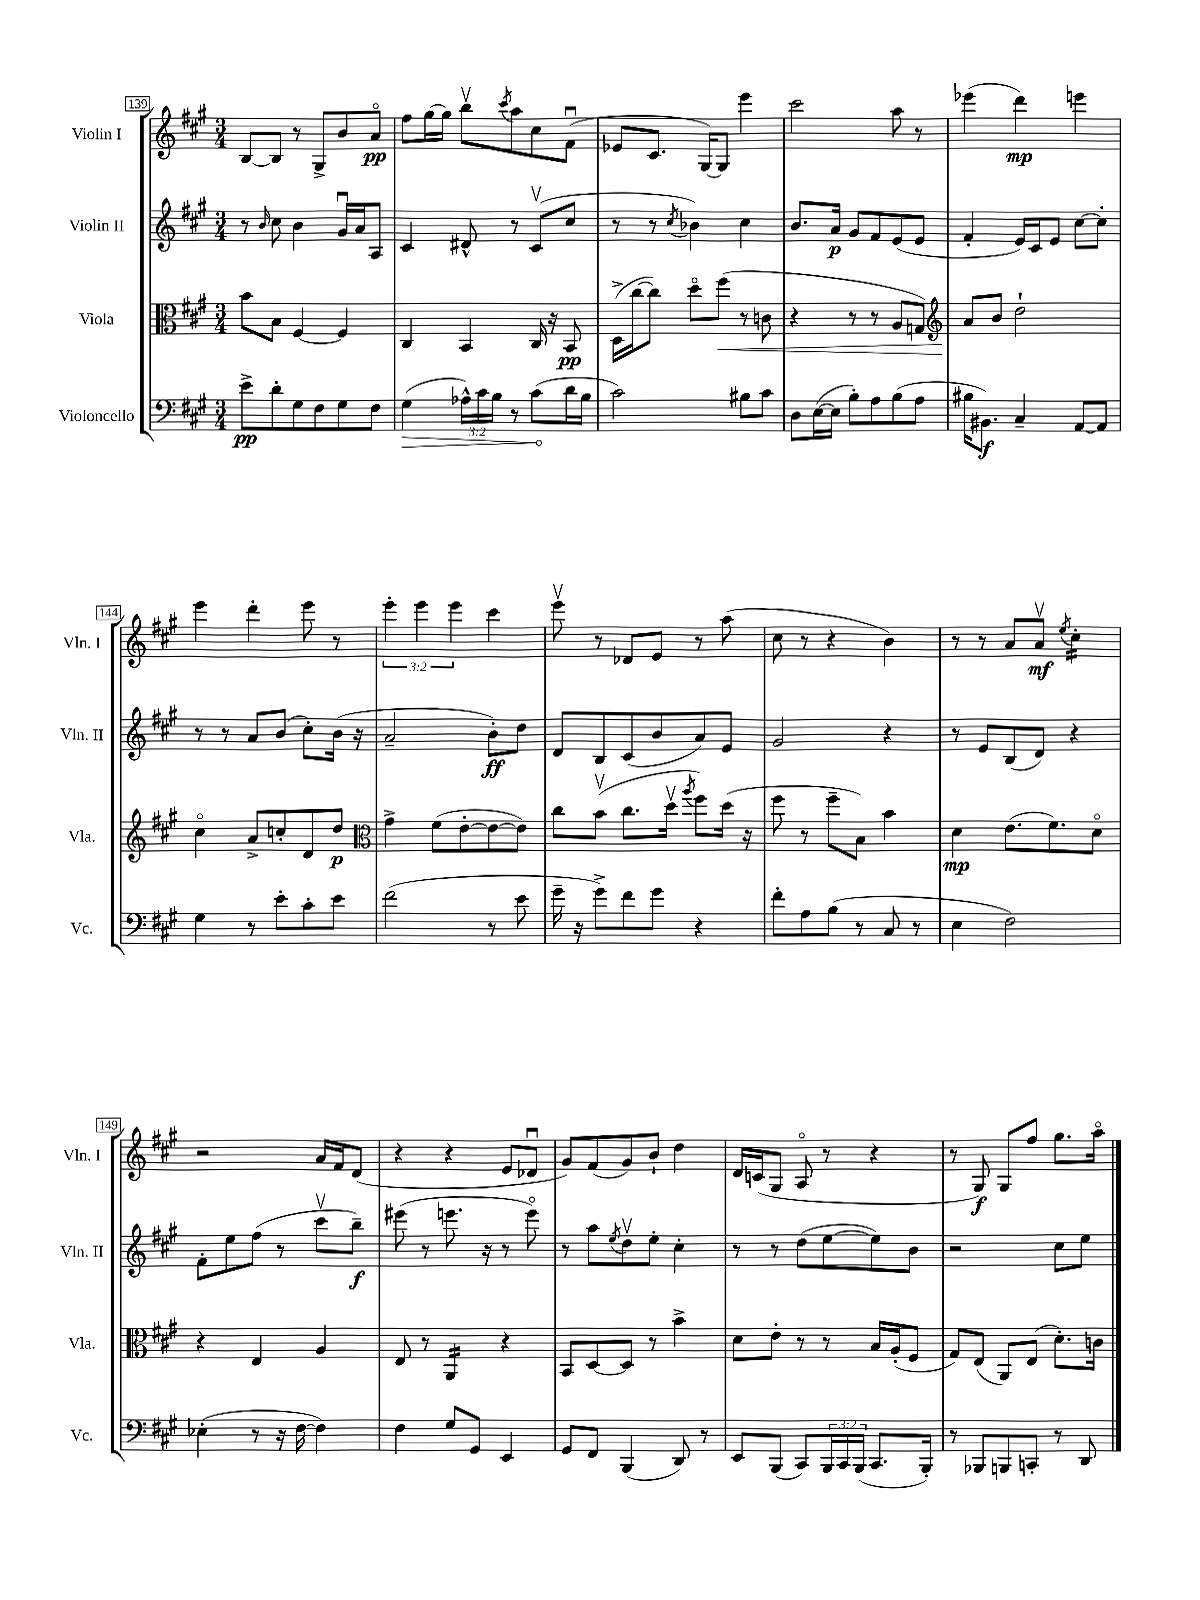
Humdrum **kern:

**kern	**kern	**kern	**kern
*staff4	*staff3	*staff2	*staff1
*clefF4	*clefC3	*clefG2	*clefG2
*k[f#c#g#]	*k[f#c#g#]	*k[f#c#g#]	*k[f#c#g#]
*M3/4	*M3/4	*M3/4	*M3/4
8e^	8b	8r	[8B
.	.	16qqb	.
8d'	8B	8cc#	8B]
8G#	[4F#	4b	8r
8F#	.	.	8G#^
8G#	4F#]	16g#u	8b
.	.	16a	.
8F#	.	8A	8ao
=	=	=	=
(4G#	4C#	4c#	8ff#
.	.	.	[16gg#
.	.	.	16gg#]
24A-^^)	4BB	8d#^^	8bbv
24c#	.	.	.
24B	.	.	.
.	.	.	8qccc#
8r	.	8r	8aa
(8c#	16C#	(8c#v	8cc#
.	16r	.	.
16d	8BB	8cc#	(8f#u
16B	.	.	.
=	=	=	=
2c#)	(16D^	8r	8e-
.	[16cc#	.	.
.	8cc#])	8r	8.c#
.	.	8qcc#	.
.	8ddo	4b-)	.
.	.	.	[16G#)
.	(8ff#	.	8G#]
8B#	8r	4cc#	4eee
8c#	8c	.	.
=	=	=	=
8D	4r	8.b	2ccc#
([16E	.	.	.
16E]	.	16a	.
8B')	8r	8g#	.
8A	8r	8f#	.
(8B	8A	(8e	8aa
8A	8G)	8e	8r
=	=	=	=
*	*clefG2	*	*
16B#	8a	4f#'	(4eee-
8.BB#)	.	.	.
.	8b	.	.
4C#~	2dd`	16e)	4ddd)
.	.	16c#	.
.	.	8e	.
[8AA	.	[8cc#	4eee
8AA]	.	8cc#']	.
=	=	=	=
4G#	4cc#o	8r	4eee
.	.	8r	.
8r	8a^	8a	4ddd'
8e'	8cc'	(8b	.
8c#'	8d	8cc#')	8eee
8e	8dd	(16b	8r
.	.	16r	.
=	=	=	=
*	*clefC3	*	*
(2f#	4g#^	2a~	6eee'
.	.	.	6eee
.	(8f#	.	.
.	.	.	6eee
.	[8e'	.	.
8r	8e_	8b')	4ccc#
8e	8e])	8dd	.
=	=	=	=
16g#~	8cc#	8d	8eeev
16r	.	.	.
8g#^)	(8bv	8B	8r
8f#	8.cc#	(8c#	8d-
8g#	.	8b	8e
.	16ddv	.	.
.	8qaa	.	.
4r	8ff#)	8a)	8r
.	(16dd	8e	(8aa
.	16r	.	.
=	=	=	=
8f#'	8ff#	2g#	8cc#
8A	8r	.	8r
(8B	8ff#~	.	4r
8r	8B)	.	.
8C#	4b	4r	4b)
8r	.	.	.
=	=	=	=
4E	4d	8r	8r
.	.	8e	8r
2F#)	(8.e	(8B	8a
.	.	8d)	8av
.	8.f#)	.	.
.	.	.	8qee
.	.	4r	4cc#'
.	8do	.	.
=	=	=	=
(4E-'	4r	8f#'	2r
.	.	8ee	.
8r	4E	(8ff#	.
16r	.	8r	.
[16F#	.	.	.
4F#])	4A	8ccc#v	16a
.	.	.	16f#
.	.	8bb~)	(8d
=	=	=	=
4F#	8E	(8eee#	4r
.	8r	8r	.
8G#	4AA	8.eee	4r
8GG#	.	.	.
.	.	16r	.
4EE	4r	8r	8e
.	.	8eeeo)	8d-u
=	=	=	=
8GG#	8BB	8r	8g#)
8FF#	[8D	8aa	(8f#
.	.	8qee	.
(4BBB	8D]	8ddv	8g#)
.	8r	8ee'	8b`
8DD)	4b^	4cc#'	4dd
8r	.	.	.
=	=	=	=
8EE	8d	8r	16d
.	.	.	(16c
(8BBB	8e'	8r	8G#
8CC#)	8r	(8dd	8Ao
24BBB	8r	[8ee	8r
24CC#	.	.	.
(24BBB	.	.	.
8.CC#	16B	8ee])	4r
.	(16A'	.	.
.	8F#	8b	.
16BBB')	.	.	.
=	=	=	=
8r	8G#)	2r	8r
8BBB-	(8E	.	8G#)
8BBB	8AA)	.	8G#
8CC'	(8E	.	8ff#
8r	8.d')	8cc#	8.gg#
8DD	.	8ee	.
.	16c	.	16aao
==	==	==	==
*-	*-	*-	*-
